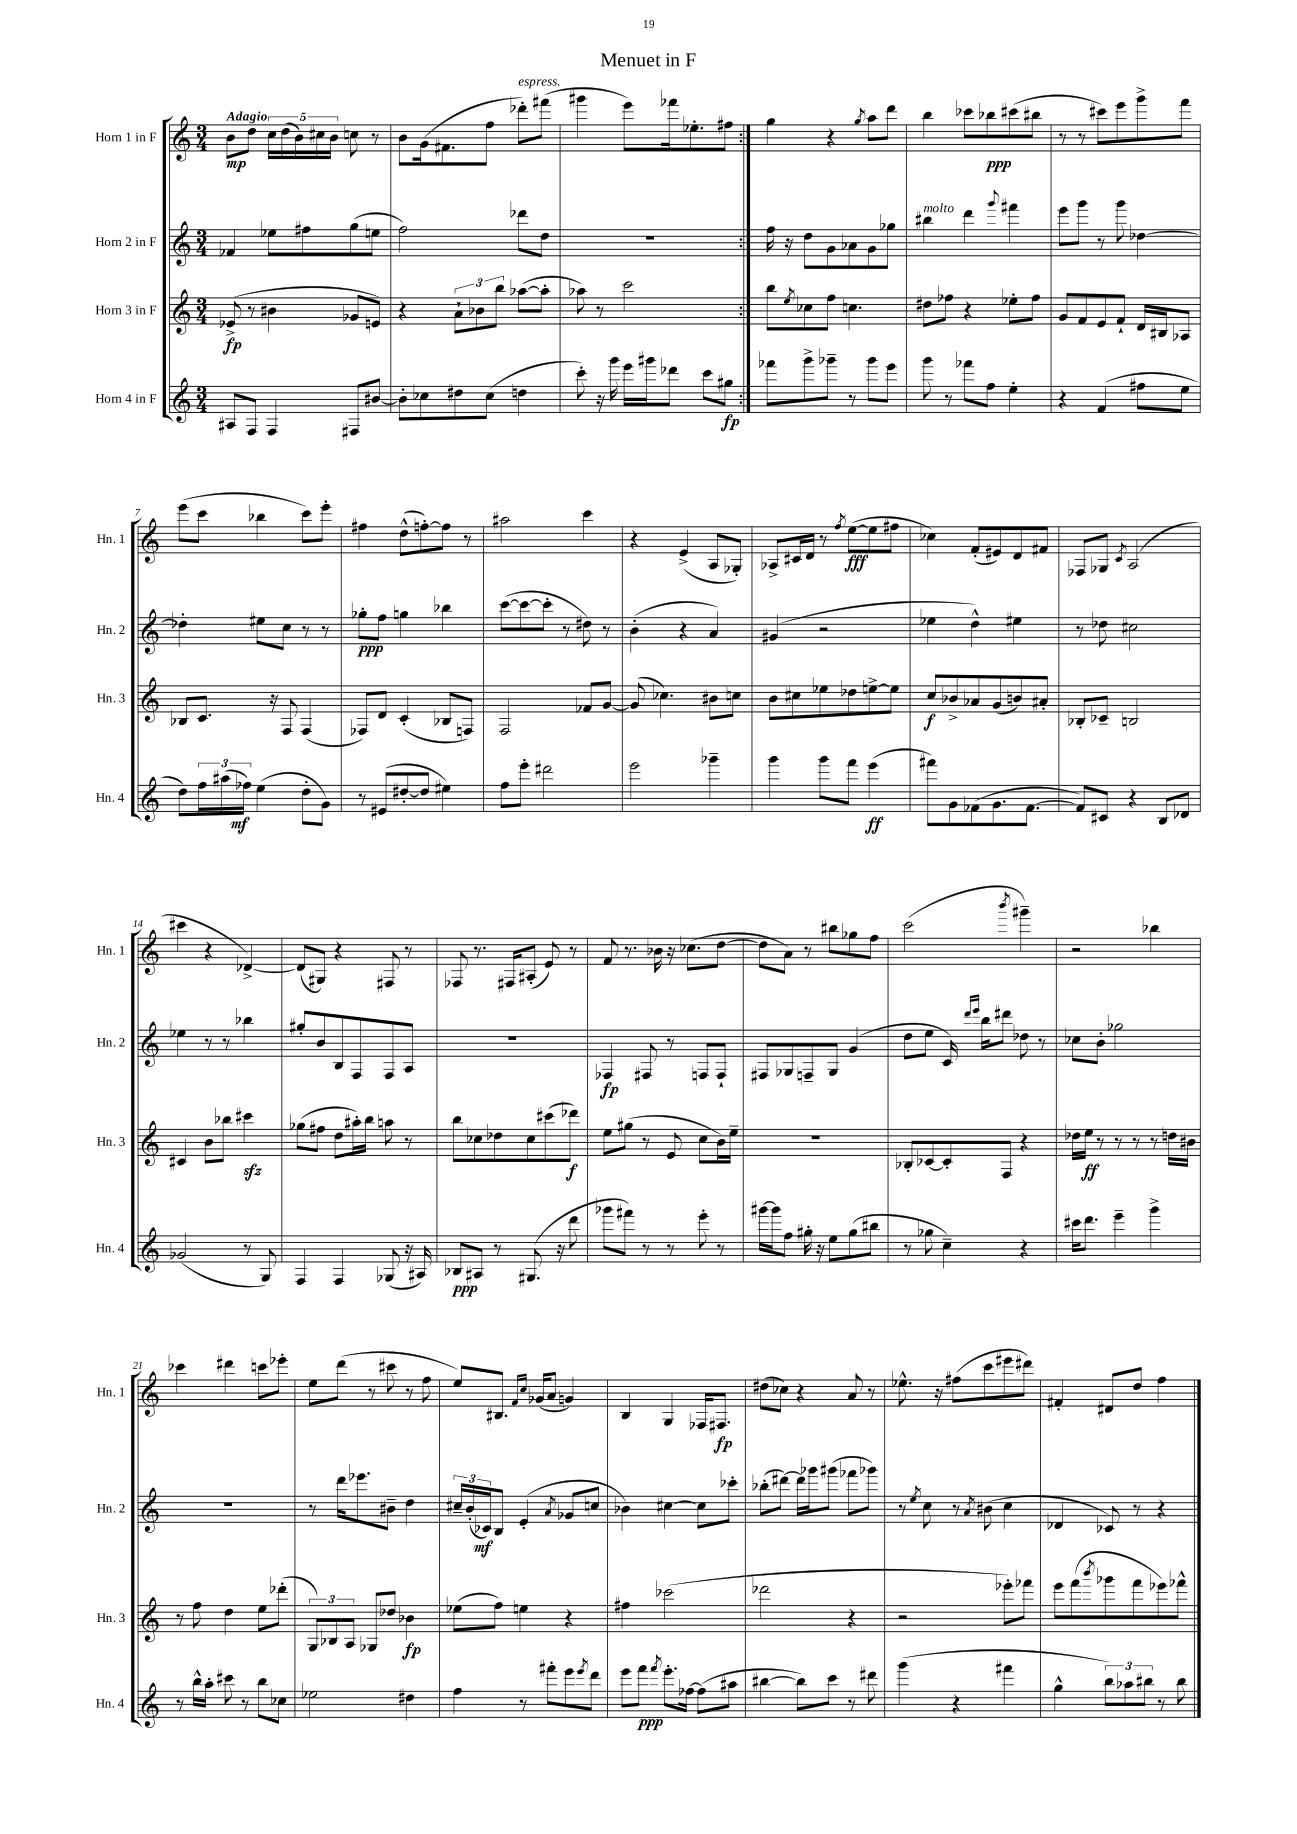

**kern	**kern	**kern	**kern
*staff4	*staff3	*staff2	*staff1
*clefG2	*clefG2	*clefG2	*clefG2
*k[]	*k[]	*k[]	*k[]
*M3/4	*M3/4	*M3/4	*M3/4
8A#	(8e-^	4f-	8b
8F	8r	.	8dd
4F	4b#	8ee-	20cc
.	.	.	(20dd
.	.	.	20b)
.	.	8ff#	.
.	.	.	20cc#
.	.	.	20b
8F#	8g-	(8gg	8cc
[8b#	8e)	8ee	8r
=	=	=	=
8b#']	4r	2ff)	8b
8cc-	.	.	(16g
.	.	.	8.f#
8dd#	12a`	.	.
.	12b-	.	.
(8cc-	.	.	8ff
.	12bb	.	.
4dd	([8aa-	8ddd-	8ddd-')
.	8aa-']	8dd	(8fff#
=	=	=	=
8ccc')	8aa-)	2.r	4ggg#
16r	8r	.	.
16ggg	.	.	.
16eee	2ccc	.	8eee)
16ggg#	.	.	.
8ddd-	.	.	16fff-
.	.	.	8.ee-'
8ccc	.	.	.
8gg#	.	.	8ff#
=:|!	=:|!	=:|!	=:|!
8fff-	8bb	16ff	4gg
.	.	16r	.
.	8qee	.	.
8ggg^	8cc-	8dd	.
8ggg-~	8ff	8g	4r
8r	4.cc	8a-	.
.	.	.	8qgg
8ggg-	.	8g	8aa
8eee	.	8gg-	8ddd
=	=	=	=
8ggg	8dd#	4bb#	4bb
8r	8ff-	.	.
8fff-	4r	4ddd	8ccc-
8ff	.	.	8bb-
.	.	8qqggg	.
4ee'	8ee-'	4fff#	(8ccc#
.	8ff-	.	8bb#
=	=	=	=
4r	8g	8eee	8r
.	8f	8ggg	8r
(4f	8e	8r	8ccc#)
.	8f`	8ggg	8eee
8ff#	16d	[4dd-	8ggg^
.	16B#	.	.
8ee	8A-	.	8fff
=	=	=	=
8dd)	8B-	4dd-']	(8eee
24ff	8.c	.	8ccc
(24aa#	.	.	.
24ff-)	.	.	.
(4ee	.	8ee#	4bb-
.	16r	.	.
.	8F	8cc	.
8dd'	(4F	8r	8ccc)
8g)	.	8r	8eee'
=	=	=	=
8r	8F-)	8gg-'	4ff#
(8e#	8d	8ff	.
[8dd#'	(4c'	4gg	(8dd^^
8dd#]	.	.	[8ff')
4ee#)	8B-	4bb-	8ff]
.	8F)	.	8r
=	=	=	=
8ff	2F	([8ccc	2aa#
8eee'	.	8ccc_	.
2ddd#	.	8ccc']	.
.	.	8r	.
.	8f-	8dd#)	4ccc
.	[8g	8r	.
=	=	=	=
2eee	(8g]	(4b'	4r
.	4.cc-)	.	.
.	.	4r	(4e^
4ggg-~	8b#	4a)	8A
.	8cc	.	8G-')
=	=	=	=
4ggg	8b	(4g#	8A-^
.	8cc#	.	16c#
.	.	.	16d
8ggg	8ee-	2r	8r
.	.	.	8qff
8fff	8dd-	.	([8ee
(4eee	[8ee^	.	8ee]
.	8ee]	.	8ff#
=	=	=	=
8fff#)	8cc	4ee-	4cc-)
8g	8b-^	.	.
(8f-	8a-	4dd^^)	(8f'
8.g	(8g	.	8e#)
.	8b)	4ee#	8d
[8.f-	.	.	.
.	8a#'	.	8f#
=	=	=	=
8f-])	8B-'	8r	8F-
8c#	8c-~	8dd-	8G-
.	.	.	8qc
4r	2B	2cc#	(2A
8B	.	.	.
8d-	.	.	.
=	=	=	=
(2g-	4c#	4ee-	4ccc#
.	8b	8r	4r
.	8bb-	8r	.
8r	4ccc#	4bb-	[4d-^)
8G)	.	.	.
=	=	=	=
4F	(8gg-	8gg#'	(8d-]
.	8ff#	8b	8G#)
4F	8dd	8B	4r
.	16aa#')	8F	.
.	16bb	.	.
(8G-	8aa	8F	8F#
16r	8r	8A	8r
16A#)	.	.	.
=	=	=	=
8B-	8bb	2.r	8F-
8A#	8cc-	.	8.r
8r	8dd-	.	.
.	.	.	16F#
(8.G#	8cc-	.	(8A#'
.	(8ccc#	.	8e)
16r	.	.	.
8ddd	8ddd-)	.	8r
=	=	=	=
8ggg-	8ee	4F-	8f
8fff#)	(8gg#	.	8.r
8r	8r	8F#	.
.	.	.	16b-
8r	8e	8r	16r
.	.	.	(8.cc-
8eee'	8cc	8F	.
8r	16b)	8F`	[8dd
.	16ee~	.	.
=	=	=	=
[16ggg#	2.r	8F#	8dd]
16ggg#]	.	.	.
8ff	.	8G-	8a)
16gg#'	.	8F~	8r
16r	.	.	.
8ee	.	8G-	8bb#
(8gg#	.	(4g	8gg-
8bb#	.	.	8ff
=	=	=	=
8r	8B-'	8dd	(2ccc
8gg-	[8c-	8ee	.
4cc~)	8c-']	16c)	.
.	.	16qqddd	.
.	.	16qqeee	.
.	.	16bb	.
.	8F	8ddd#	.
.	.	.	8qbbb
4r	4r	8dd-	4ggg#~)
.	.	8r	.
=	=	=	=
16ccc#	16dd-	8cc-	2r
8.ddd	16ee	.	.
.	8r	8b'	.
4eee~	8r	2gg-	.
.	8r	.	.
4ggg^	8r	.	4bb-
.	16dd	.	.
.	16b#	.	.
=	=	=	=
8r	8r	2.r	4ccc-
16bb^^	8ff	.	.
16aa'	.	.	.
8ccc#	4dd	.	4ddd#
8r	.	.	.
8bb	8ee	.	8ccc
8cc-	(8ddd-'	.	8eee-'
=	=	=	=
2ee-	12G)	8r	8ee
.	12B-	.	.
.	.	16ddd	(8ddd
.	12A	.	.
.	.	8.eee-	.
.	8G-	.	8r
.	8dd-	8b#~	8ccc#
4dd#	4b-	4dd	8r
.	.	.	8ff
=	=	=	=
4ff	(8ee-	24cc#~	8ee)
.	.	(24b'	.
.	.	24c-)	.
.	8ff)	8B	8.B#
8r	4ee	(4e'	.
.	.	.	16qqf
.	.	.	16qqcc
.	.	.	(16g-
8fff#'	.	.	8a
.	.	8qa	.
8eee	4r	8g-	4g)
8qeee	.	.	.
8ddd	.	8cc	.
=	=	=	=
8eee	4ff#	4b-)	4B
8fff	.	.	.
8qfff	.	.	.
8.eee'	(2ccc-	[4cc#	4G
[16ff-	.	.	.
(8ff-]	.	8cc#]	16F-
.	.	.	8.F#
8aa#	.	8ccc-'	.
=	=	=	=
[4bb#	2ddd-	(8bb-'	(8dd#
.	.	[8ddd#)	8cc-)
8bb#])	.	16ddd#]	4r
.	.	16ggg-	.
8ccc	.	(8ggg#	.
8r	4r	8fff-	8a
8ddd#	.	8ggg-)	8r
=	=	=	=
(4ggg	2r	8r	8.ee-^^
.	.	8qee	.
.	.	8cc	.
.	.	.	16r
4r	.	8r	(8ff#
.	.	8qa	.
.	.	(8b#	8ccc
4fff#	8eee-')	4cc	8eee#
.	8fff-	.	8ddd#)
=	=	=	=
4gg^^	8eee	4d-	4f#'
.	(8fff	.	.
.	8qbbb	.	.
12bb)	8ggg-	8c-)	8d#
12aa-	.	.	.
.	8fff	8r	8dd
12bb#	.	.	.
8r	8eee-)	4r	4ff
8bb#	8fff-^^	.	.
==	==	==	==
*-	*-	*-	*-
